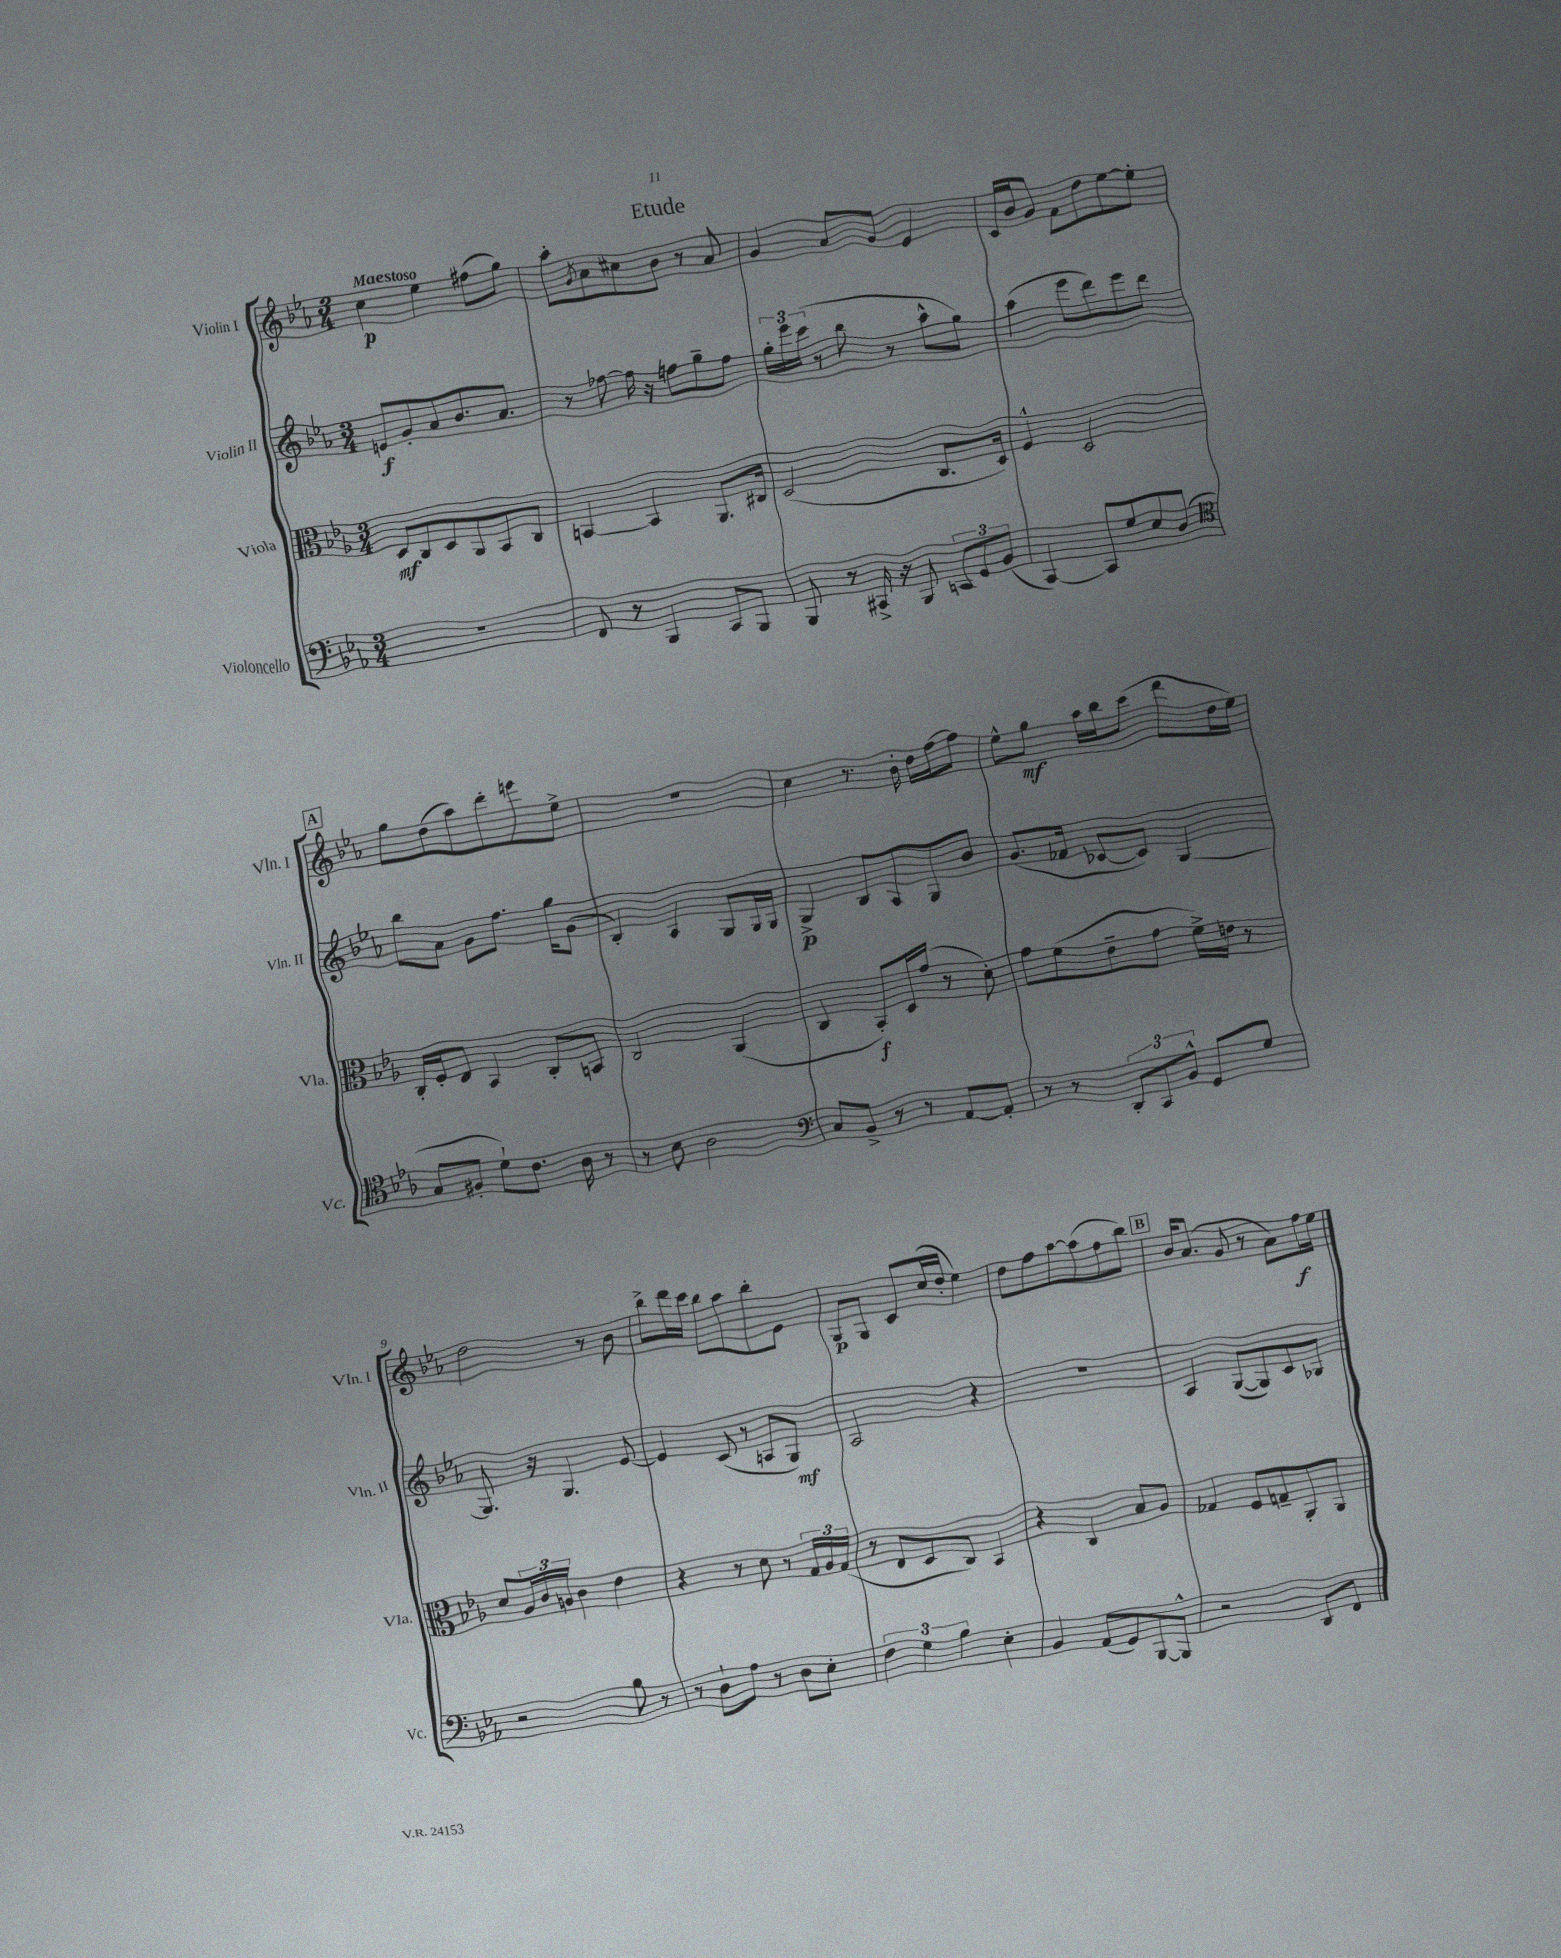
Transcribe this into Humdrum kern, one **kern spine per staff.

**kern	**kern	**kern	**kern
*staff4	*staff3	*staff2	*staff1
*clefF4	*clefC3	*clefG2	*clefG2
*k[b-e-a-]	*k[b-e-a-]	*k[b-e-a-]	*k[b-e-a-]
*M3/4	*M3/4	*M3/4	*M3/4
2.r	8D/L	8e/L	4cc\
.	8C/	8g'/	.
.	8D/	8a-/	4ee-\
.	8AA-/	8.b-/	.
.	8BB-/	.	(8ff#\L
.	.	8.a-/J	.
.	8C/J	.	8gg\J)
=	=	=	=
8FF/	[4BB/	8r	8aa-'\L
.	.	.	8qg/
8r	.	[8ff-\	8a-\
4BBB-/	4BB/]	16ff-\]	8cc#\
.	.	16r	.
.	.	8ff\L	8b-\J
8CC/L	8.AA-/L	8gg~\	8r
8BBB-/J	.	8ff\J	8a-/
.	16C#/Jk	.	.
=	=	=	=
8BBB-/	(2D/	24gg'\LL	4g/
.	.	24eee-\	.
.	.	(24ccc\JJ	.
8r	.	8r	.
16CC#^/	.	8bb-\	8a-/L
16r	.	.	.
8BBB-/	.	8r	8g/J
12CC/L	8.C/L	8aa-^^\L	4e-/
12GG/	.	.	.
.	.	8gg\J)	.
(12BB-/J	.	.	.
.	16D/Jk)	.	.
=	=	=	=
[4CC/)	4F^^/	(4aa-\	16c/LL
.	.	.	16b-/J
.	.	.	8g/J
8CC/]L	2D/	8eee-\L	8f\L
8G/	.	8ddd\)	8dd\
8E-/	.	8eee-\	[8ee-\
(8D/J	.	8ddd\J	8ee-'\]J
=	=	=	=
*clefC4	*	*	*
8G/L	16C'/LL	8bb-\L	8gg\L
.	16F'/J	.	.
8F#'/J	8E-/J	8a-\J	(8dd\
8d`\L)	4BB-/	8g\L	8aa-\)
8.c\J	.	8.ff\J	8ddd'\
.	8C'/L	.	8eee\
16A-\	.	16gg\LK	.
8r	8BB/J	(8g\J	8ee-^\J
=	=	=	=
8r	2C/	4B-'/)	2.r
8B-\	.	.	.
2A-\	.	4A-/	.
.	(4AA-/	8G/L	.
.	.	16G/L	.
.	.	16G/JJ	.
=	=	=	=
*clefF4	*	*	*
8C/L	4C/	4G^/	4cc\
8BB-^/J	.	.	.
8r	8BB-'/L)	8B-/L	8.r
8r	16D/L	8A-/	.
.	(16g/JJ	.	16b-'\
[8AA-/L	8r	8G/	16dd\LL
.	.	.	[16ff\J
8AA-'/]J	8d'\)	8b-/J	8ff\]J
=	=	=	=
8r	8g\L	(8.g/L	8ee-^^\L
8r	(8f\	.	8gg\J
.	.	16f-/Jk	.
12DD'/L	8e-~\	[8c-/L	16aa-\LL
.	.	.	16bb-\J
12CC/	.	.	.
.	8g\J	8c-/]J)	(8ccc\J
12BB-^^/J	.	.	.
8GG/L	16f^\LL)	[4G/	8ddd\L
.	16e\JJ	.	.
8G/J	8r	.	16dd\L
.	.	.	16ee-\JJ)
=	=	=	=
2r	8d/L	8.G/]	2dd\
.	24A-/L	.	.
.	24c/	.	.
.	.	16r	.
.	24A/JJ	.	.
.	4c\	4.G/	.
8B-\	4e-\	.	8r
8r	.	[8e-/	8b-\
=	=	=	=
8r	4r	4e-/]	8bb-^\L
8D`\L	.	.	16ddd\L
.	.	.	16ccc\JJ
8A-\J	8r	(8c/	8bb-\L
8r	8d\	8r	8aa-\
8D\L	8r	8A/L	8bb-'\
8E-'\J	24G/LL	8G/J)	8e-\J
.	24A-/	.	.
.	(24G/JJ	.	.
=	=	=	=
6F\	8r	2A-/	8G/L
.	8E-/L	.	8G/J
6G\	.	.	.
.	8D/	.	8c/L
6B-\	.	.	.
.	8C/J)	.	(16cc/L
.	.	.	16dd'/JJ
4E-'\	4BB-/	4r	4ee-\)
=	=	=	=
4BB-/	4r	2.r	8dd\L
.	.	.	8ff\
(8AA-/L	4C/	.	[8aa-\
8GG/)	.	.	(8aa-\]
[8BBB-/	8B-/L	.	8ff\
8BBB-^^/]J	8A-/J	.	8bb-\J)
=	=	=	=
2r	4G-/	4A-/	16b-/LK
.	.	.	(8.a-/J
.	8F/L	([8G/L	8g/
.	8G~/	8G/])	8r
8DD/L	8AA-'/	8c/	8a-\L)
8FF/J	8AA-/J	8G-/J	16ff\L
.	.	.	16ee-\JJ
==	==	==	==
*-	*-	*-	*-
